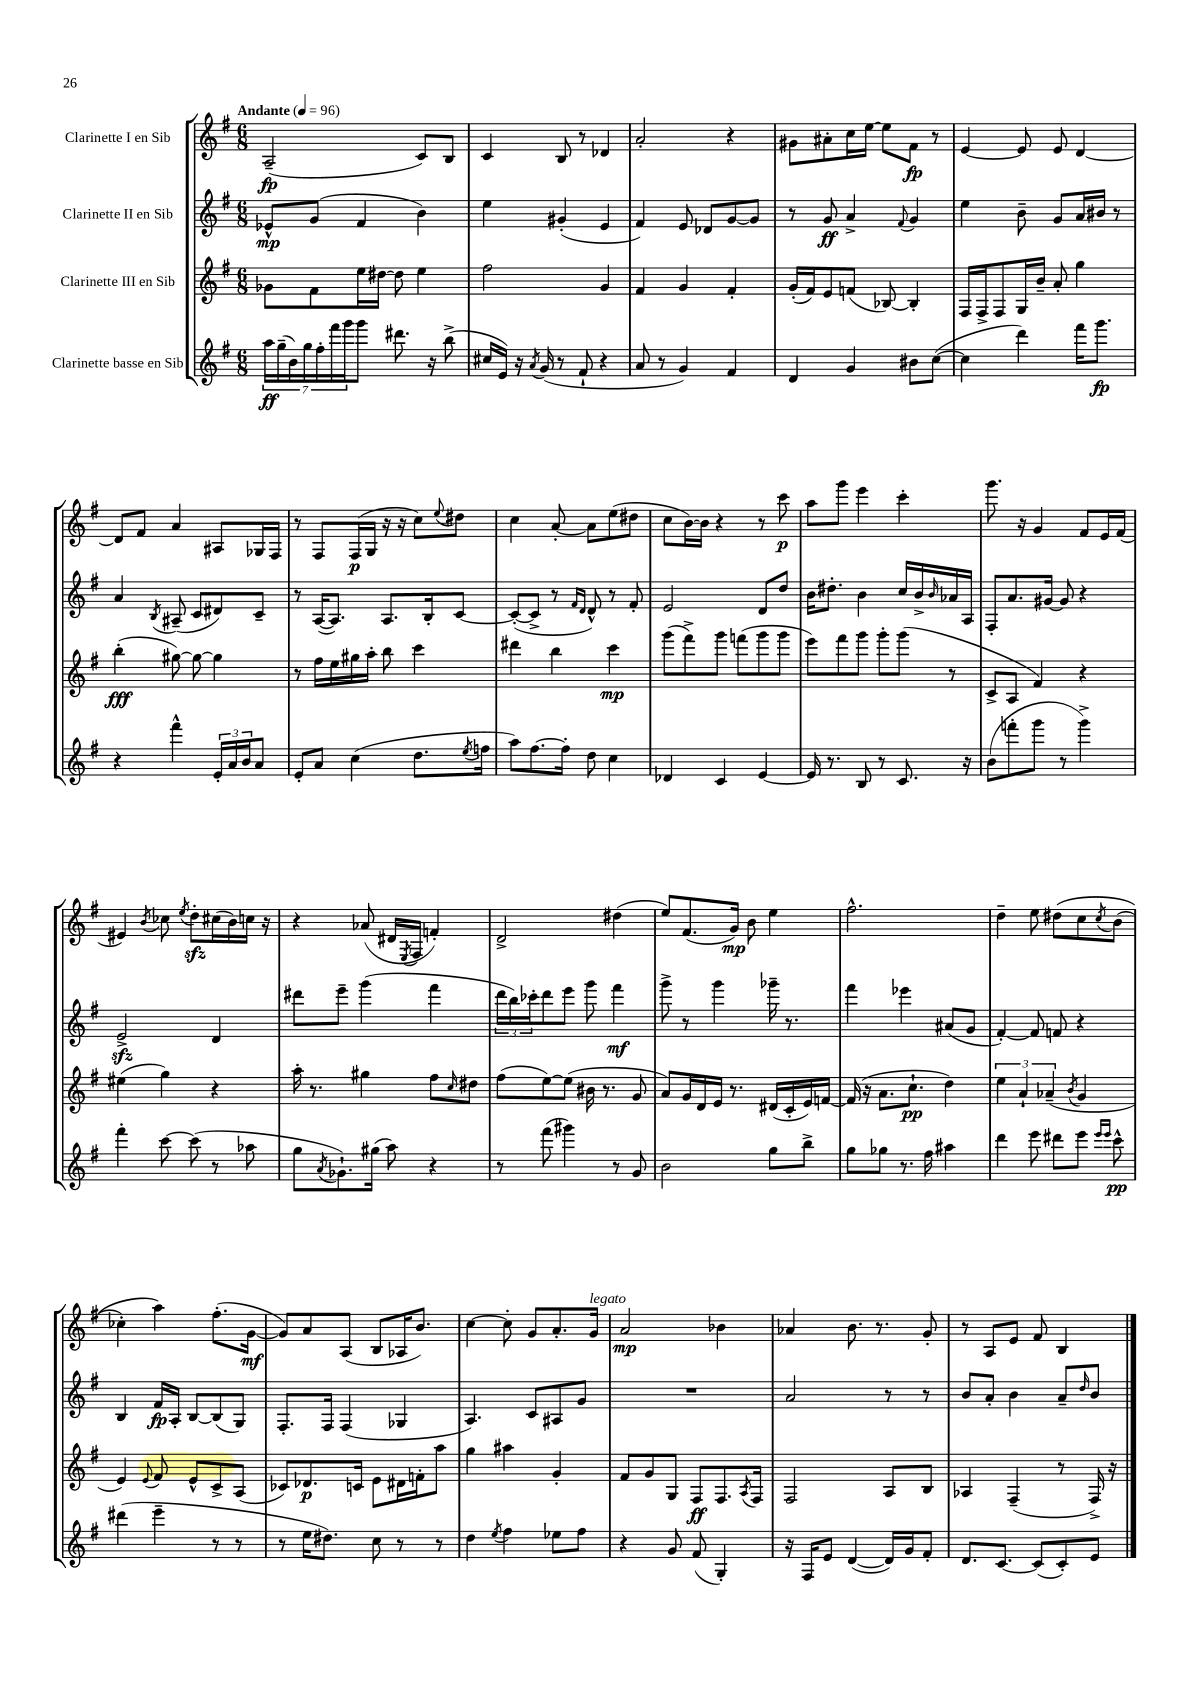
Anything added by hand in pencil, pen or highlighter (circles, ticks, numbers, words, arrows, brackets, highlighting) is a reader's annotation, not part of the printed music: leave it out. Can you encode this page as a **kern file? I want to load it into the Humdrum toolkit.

**kern	**dynam	**kern	**dynam	**kern	**dynam	**kern	**dynam
*part4	*part4	*part3	*part3	*part2	*part2	*part1	*part1
*staff4	*staff4	*staff3	*staff3	*staff2	*staff2	*staff1	*staff1
*I"Clarinette basse en Sib	*	*I"Clarinette III en Sib	*	*I"Clarinette II en Sib	*	*I"Clarinette I en Sib	*
*clefG2	*	*clefG2	*	*clefG2	*	*clefG2	*
*k[f#]	*	*k[f#]	*	*k[f#]	*	*k[f#]	*
*M6/8	*	*M6/8	*	*M6/8	*	*M6/8	*
*MM96	*	*MM96	*	*MM96	*	*MM96	*
=1	=1	=1	=1	=1	=1	=1	=1
!	!	!	!	!	!	!LO:TX:a:B:t=Andante	!
28aa\LL	ff	8g-X\L	.	8e-X^^/L	mp	(2A~/	fp
(28gg~\	.	.	.	.	.	.	.
28b\)	.	.	.	.	.	.	.
28gg\	.	.	.	.	.	.	.
.	.	8f#\	.	(8g/J	.	.	.
28ff#'\	.	.	.	.	.	.	.
28fff#\	.	.	.	.	.	.	.
28ggg\J	.	.	.	.	.	.	.
8ggg\J	.	16ee\L	.	4f#/	.	.	.
.	.	[16dd#X\JJ	.	.	.	.	.
8.ddd#X\	.	8dd#\]	.	.	.	.	.
.	.	4ee\	.	4b\)	.	8c/L)	.
16r	.	.	.	.	.	.	.
(8bb^\	.	.	.	.	.	8B/J	.
=2	=2	=2	=2	=2	=2	=2	=2
16cc#X/LL	.	2ff#\	.	4ee\	.	4c/	.
16e/JJ)	.	.	.	.	.	.	.
16r	.	.	.	.	.	.	.
8qa/	.	.	.	.	.	.	.
(16g/	.	.	.	.	.	.	.
8r	.	.	.	(4g#X'/	.	8B/	.
8f#`/	.	.	.	.	.	8r	.
4r	.	4g/	.	4e/	.	4d-X/	.
=3	=3	=3	=3	=3	=3	=3	=3
8a/	.	4f#/	.	4f#/)	.	2a'/	.
8r	.	.	.	.	.	.	.
4g/)	.	4g/	.	8e/	.	.	.
.	.	.	.	8d-X/L	.	.	.
4f#/	.	4f#'/	.	[8g/	.	4r	.
.	.	.	.	8g/J]	.	.	.
=4	=4	=4	=4	=4	=4	=4	=4
4d/	.	(16g'/LL	.	8r	.	8g#X\L	.
.	.	16f#/J)	.	.	.	.	.
.	.	8e/	.	8g/	ff	8a#X'\	.
4g/	.	(8fn/J	.	4a^/	.	16cc\L	.
.	.	.	.	.	.	[16ee\JJ	.
.	.	[8B-X/)	.	.	.	8ee\L]	.
.	.	.	.	8qqf#/	.	.	.
8b#X\L	.	4B-'/]	.	4g/	.	8f#\J	fp
([8cc\J	.	.	.	.	.	8r	.
=5	=5	=5	=5	=5	=5	=5	=5
4cc\]	.	16F#/LL	.	4ee\	.	[4e/	.
.	.	16F#^/J	.	.	.	.	.
.	.	8F#/	.	.	.	.	.
4ddd\)	.	16G/L	.	8b~\	.	8e/]	.
.	.	16b~/JJ	.	.	.	.	.
.	.	8a'/	.	8g/L	.	8e/	.
16fff#\KL	.	4gg\	.	16a/L	.	[4d/	.
8.ggg\J	fp	.	.	16b#X/JJ	.	.	.
.	.	.	.	8r	.	.	.
!!LO:LB:g=z
=6	=6	=6	=6	=6	=6	=6	=6
4r	.	(4bb'\	fff	4a/	.	8d/L]	.
.	.	.	.	.	.	8f#/J	.
.	.	.	.	8qB/	.	.	.
4fff#^^\	.	[8gg#X\)	.	(8A#X~/	.	4a/	.
.	.	8gg#\_	.	8c/L	.	.	.
24e'/LL	.	4gg#\]	.	8d#X/)	.	8A#X/L	.
24a/	.	.	.	.	.	.	.
24b/J	.	.	.	.	.	.	.
8a/J	.	.	.	8c~/J	.	16G-X/L	.
.	.	.	.	.	.	16F#/JJ	.
=7	=7	=7	=7	=7	=7	=7	=7
8e'/L	.	8r	.	8r	.	8r	.
8a/J	.	16ff#\LL	.	([16A/KL	.	8F#/L	.
.	.	16ee\	.	8.A/J])	.	.	.
(4cc\	.	16gg#X\	.	.	.	(16F#/L	p
.	.	16aa'\JJ	.	.	.	16G/JJ	.
.	.	8bb\	.	8.A/L	.	16r	.
.	.	.	.	.	.	16r	.
8.dd\L	.	4ccc\	.	.	.	8cc\L)	.
.	.	.	.	16B'/k	.	.	.
.	.	.	.	.	.	8qqee/	.
.	.	.	.	[8c/J	.	8dd#X\J	.
8qee/	.	.	.	.	.	.	.
16ffn\Jk	.	.	.	.	.	.	.
=8	=8	=8	=8	=8	=8	=8	=8
8aa\L)	.	4ddd#X\	.	(8c'/L_	.	4cc\	.
[8.ff#\	.	.	.	8c^/J]	.	.	.
.	.	4bb\	.	8r	.	[8a'/	.
16ff#'\Jk]	.	.	.	.	.	.	.
.	.	.	.	16qqf#/LL	.	.	.
.	.	.	.	16qqd/JJ	.	.	.
8dd\	.	.	.	8d^^/)	.	8a\L]	.
4cc\	.	4ccc\	mp	8r	.	(8ee\	.
.	.	.	.	8f#'/	.	8dd#X\J	.
=9	=9	=9	=9	=9	=9	=9	=9
4d-X/	.	(8ggg\L	.	2e/	.	8cc\L	.
.	.	8fff#^\)	.	.	.	[16b\L)	.
.	.	.	.	.	.	16b\JJ]	.
4c/	.	8ggg\J	.	.	.	4r	.
.	.	(8fffn\L	.	.	.	.	.
[4e/	.	8ggg\	.	8d/L	.	8r	.
.	.	8ggg\J	.	8dd/J	.	8ccc\	p
=10	=10	=10	=10	=10	=10	=10	=10
16e/]	.	8eee\L)	.	16b\KL	.	8aa\L	.
8.r	.	.	.	8.dd#X'\J	.	.	.
.	.	8fff#\	.	.	.	8ggg\J	.
8B/	.	8ggg\J	.	4b\	.	4eee\	.
8r	.	8ggg'\L	.	.	.	.	.
8.c/	.	(8ggg\J	.	16cc/LL	.	4ccc'\	.
.	.	.	.	16b^/	.	.	.
.	.	.	.	16qqb/	.	.	.
.	.	8r	.	16a-X/	.	.	.
16r	.	.	.	16A/JJ	.	.	.
=11	=11	=11	=11	=11	=11	=11	=11
(8b\L	.	8c^/L	.	8F#'/L	.	8.ggg\	.
8fffn'\	.	8A/J	.	8.a/	.	.	.
.	.	.	.	.	.	16r	.
8ggg\J	.	4f#/)	.	.	.	4g/	.
.	.	.	.	[16g#X/Jk	.	.	.
8r	.	.	.	8g#/]	.	.	.
4ggg^\)	.	4r	.	4r	.	8f#/L	.
.	.	.	.	.	.	16e/L	.
.	.	.	.	.	.	(16f#/JJ	.
!!LO:LB:g=z
=12	=12	=12	=12	=12	=12	=12	=12
4fff#'\	.	(4ee#X\	.	2ezz^/	.	4e#X/)	.
.	.	.	.	.	.	8qb/	.
[8ccc\	.	4gg\)	.	.	.	8cc-X\	.
.	.	.	.	.	.	8qee/	.
(8ccc\]	.	.	.	.	.	8ddzz'\L	.
8r	.	4r	.	4d/	.	(16cc#X\L	.
.	.	.	.	.	.	16b\)	.
8aa-X\	.	.	.	.	.	16ccn\JJ	.
.	.	.	.	.	.	16r	.
=13	=13	=13	=13	=13	=13	=13	=13
8gg\L	.	16aa'\	.	8ddd#X\L	.	4r	.
.	.	8.r	.	.	.	.	.
8qa/	.	.	.	.	.	.	.
8.g-X`\)	.	.	.	8eee~\J	.	.	.
.	.	4gg#X\	.	(4ggg\	.	(8a-X/	.
(16gg#X\Jk	.	.	.	.	.	.	.
8aa\)	.	.	.	.	.	16d#X/LL	.
.	.	.	.	.	.	8qE/	.
.	.	.	.	.	.	16F#/JJ	.
4r	.	8ff#\L	.	4fff#\	.	4fn'/)	.
.	.	16qqcc/	.	.	.	.	.
.	.	8dd#X\J	.	.	.	.	.
=14	=14	=14	=14	=14	=14	=14	=14
8r	.	(8ff#\L	.	24ddd\LL	.	2d^/	.
.	.	.	.	24bb\)	.	.	.
.	.	.	.	24ccc-X'\J	.	.	.
(8fff#\	.	[8ee\)	.	8ddd\	.	.	.
4ggg#X\)	.	(8ee\J]	.	8eee\J	.	.	.
.	.	16b#X\	.	8ggg\	.	.	.
.	.	8.r	.	.	.	.	.
8r	.	.	.	4fff#\	mf	(4dd#X\	.
8g/	.	8g/	.	.	.	.	.
=15	=15	=15	=15	=15	=15	=15	=15
2b\	.	8a/L)	.	8ggg^\	.	8ee/L)	.
.	.	16g/L	.	8r	.	(8.f#/	.
.	.	16d/	.	.	.	.	.
.	.	16e/JJ	.	4ggg\	.	.	.
.	.	8.r	.	.	.	16g/Jk)	mp
.	.	.	.	.	.	8b\	.
8gg\L	.	(16d#X/LL	.	16ggg-X~\	.	4ee\	.
.	.	16c'/	.	8.r	.	.	.
8bb^\J	.	16e/)	.	.	.	.	.
.	.	[16fn/JJ	.	.	.	.	.
=16	=16	=16	=16	=16	=16	=16	=16
8gg\L	.	(16f/]	.	4fff#\	.	2.ff#^^\	.
.	.	16r	.	.	.	.	.
8gg-X\J	.	8.a\L	.	.	.	.	.
8.r	.	.	.	4eee-X\	.	.	.
.	.	8.cc`\J	pp	.	.	.	.
16ff#\	.	.	.	.	.	.	.
4aa#X\	.	4dd\)	.	(8a#X/L	.	.	.
.	.	.	.	8g/J	.	.	.
=17	=17	=17	=17	=17	=17	=17	=17
4ddd\	.	6ee\	.	[4f#'/)	.	4dd~\	.
.	.	6a`/	.	.	.	.	.
8eee\	.	.	.	8f#/]	.	8ee\	.
.	.	(6a-X~/	.	.	.	.	.
8ddd#X\L	.	.	.	8fn/	.	(8dd#X\L	.
.	.	8qb/	.	.	.	.	.
8eee\J	.	4g/	.	4r	.	8cc\	.
16qqeee/LL	.	.	.	.	.	.	.
16qqeee/JJ	.	.	.	.	.	8qcc/	.
8ccc^^\	pp	.	.	.	.	(8b\J	.
!!LO:LB:g=z
=18	=18	=18	=18	=18	=18	=18	=18
(4ddd#X\	.	4e/)	.	4B/	.	4cc-X'\)	.
.	.	8qqe/	.	.	.	.	.
4eee~\	.	8f#/	.	16f#/LL	fp	4aa\)	.
.	.	.	.	16A'/JJ	.	.	.
.	.	8e^^/L	.	[8B/L	.	.	.
8r	.	8c^/	.	(8B/]	.	(8.ff#'\L	.
8r	.	(8A/J	.	8G/J)	.	.	.
.	.	.	.	.	.	[16g\Jk	mf
=19	=19	=19	=19	=19	=19	=19	=19
8r	.	8c-X/L)	.	8.F#'/L	.	8g/L])	.
16ee\KL	.	8.d-X/	p	.	.	8a/	.
8.dd#X\J)	.	.	.	16F#/Jk	.	.	.
.	.	.	.	(4F#/	.	(8A/J	.
.	.	16cn/Jk	.	.	.	.	.
8cc\	.	8e\L	.	.	.	8B/L	.
8r	.	16d#X\L	.	4G-X/	.	16A-X/K	.
.	.	16fn'\J	.	.	.	8.b/J)	.
8r	.	8aa\J	.	.	.	.	.
=20	=20	=20	=20	=20	=20	=20	=20
4dd\	.	4gg\	.	4.A/)	.	[4cc\	.
8qee/	.	.	.	.	.	.	.
4ff#\	.	4aa#X\	.	.	.	8cc'\]	.
.	.	.	.	8c/L	.	8g/L	.
8ee-X\L	.	4g'/	.	8A#X/	.	8.a'/	.
8ff#\J	.	.	.	8g/J	.	.	.
!	!	!	!	!	!	!LO:TX:a:i:t=legato	!
.	.	.	.	.	.	16g/Jk	.
=21	=21	=21	=21	=21	=21	=21	=21
4r	.	8f#/L	.	2.r	.	2a/	mp
.	.	8g/	.	.	.	.	.
8g/	.	8G/J	.	.	.	.	.
(8f#/	.	8F#/L	ff	.	.	.	.
4G'/)	.	8.F#/	.	.	.	4b-X\	.
.	.	8qA/	.	.	.	.	.
.	.	16F#/Jk	.	.	.	.	.
=22	=22	=22	=22	=22	=22	=22	=22
16r	.	2F#/	.	2a/	.	4a-X/	.
16F#/KL	.	.	.	.	.	.	.
8e/J	.	.	.	.	.	.	.
([4d/	.	.	.	.	.	8.b\	.
.	.	.	.	.	.	8.r	.
16d/LL])	.	8A/L	.	8r	.	.	.
16g/J	.	.	.	.	.	.	.
8f#'/J	.	8B/J	.	8r	.	8g'/	.
=23	=23	=23	=23	=23	=23	=23	=23
8.d/L	.	4A-X/	.	8b/L	.	8r	.
.	.	.	.	8a'/J	.	8A/L	.
[8.c/J	.	.	.	.	.	.	.
.	.	(4F#~/	.	4b\	.	8e/J	.
(8c/L]	.	.	.	.	.	8f#/	.
8c'/)	.	8r	.	8a~/L	.	4B/	.
.	.	.	.	16qqdd/	.	.	.
8e/J	.	16F#^/)	.	8b/J	.	.	.
.	.	16r	.	.	.	.	.
==	==	==	==	==	==	==	==
*-	*-	*-	*-	*-	*-	*-	*-
